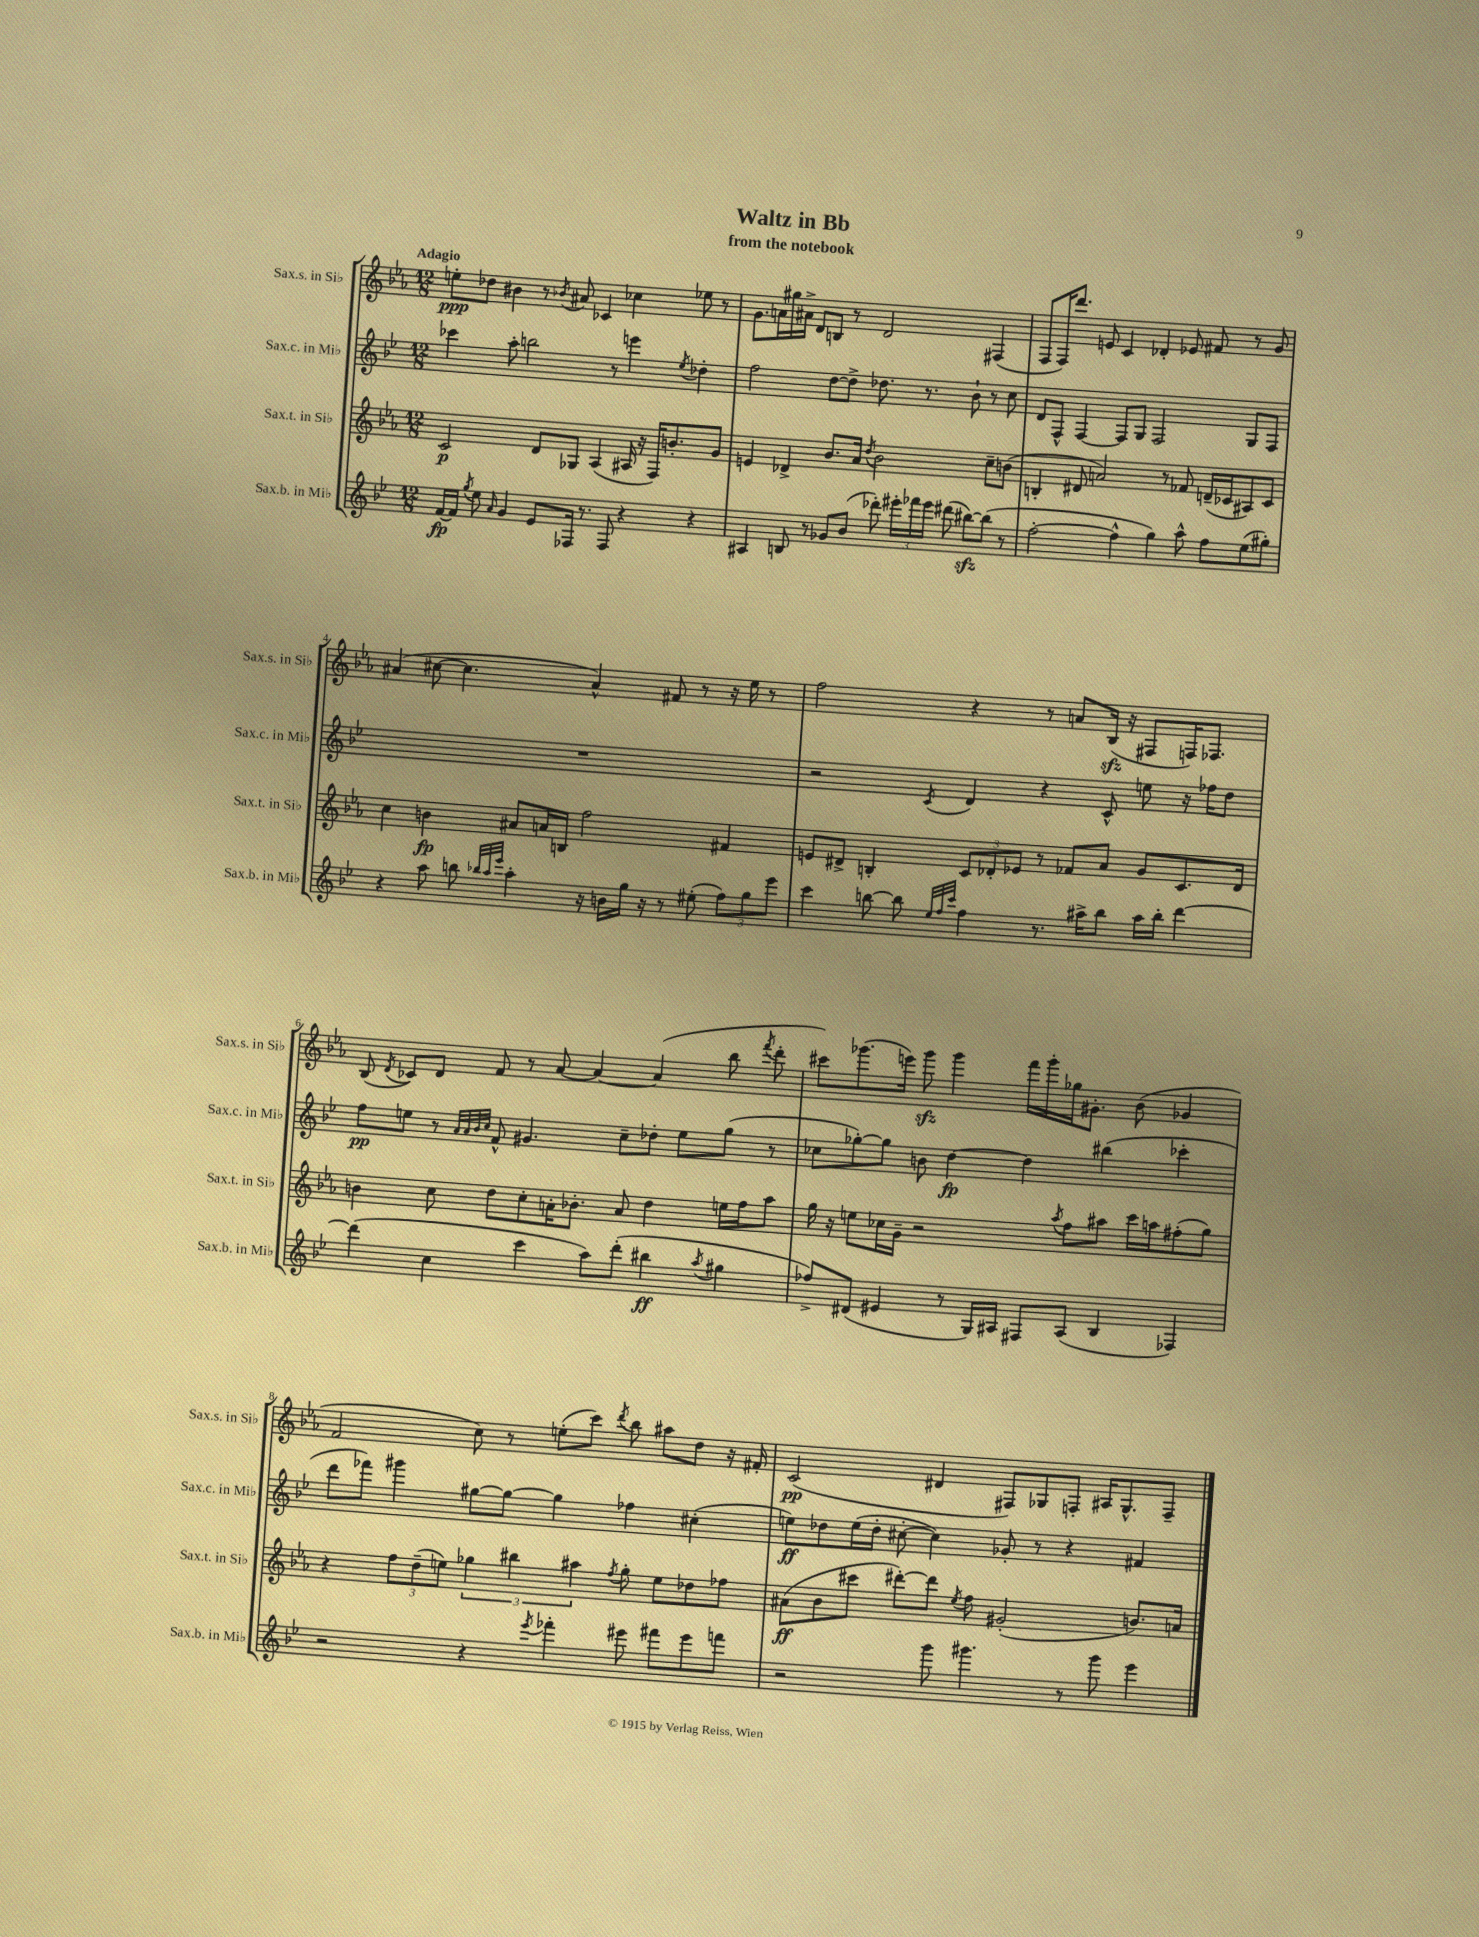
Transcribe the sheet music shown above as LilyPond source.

\header { title = "Waltz in Bb" subtitle = "from the notebook" }
<<
\new StaffGroup <<
\new Staff = "s0" \with { instrumentName = "Sax.s. in Sib" shortInstrumentName = "Sax.s. in Sib" } {
    \clef treble \key ees \major \numericTimeSignature \time 12/8 \tempo "Adagio"
    \autoBeamOff e''8[-.\ppp des''8] bis'4 r8 \acciaccatura { bes'8 } ais'8 ces'4 ces''4 ees''8 r8 |
    g'8.[ a'16 gis''16 ais'16]-> d'8[ b8] r8 d'2 fis4( |
    f8[ f16) d'''8.] e'8 c'4 des'4-. ees'8 fis'8 r8 g'8 |
    ais'4( cis''8~ cis''4. ais'4-^) fis'8 r8 r16 ees''16 r8 |
    f''2 r4 r8 a'8[ bes16]\sfz( r16 fis8[ f16) fes8.] |
    bes8( \acciaccatura { d'8 } ces'8[) d'8] f'8 r8 aes'8~ aes'4~ aes'4( bes''8 \acciaccatura { f'''8 } d'''8-. |
    cis'''8[) ges'''8.( e'''16]) ges'''8\sfz ges'''4 f'''16[ ges'''16-. ges''16 gis'8.]-. bes'8( ges'4 |
    f'2 c''8) r8 e''8[-.( c'''8]) \acciaccatura { d'''8 } bes''8 ais''8[ d''8] r16 fis'16-. |
    c'2\pp( dis'4 fis8[) ges8 f8]-. ais16[ ges8.-^ f8]-- \bar "|." |
}
\new Staff = "s1" \with { instrumentName = "Sax.c. in Mib" shortInstrumentName = "Sax.c. in Mib" } {
    \clef treble \key bes \major \numericTimeSignature \time 12/8
    \autoBeamOff ces'''4 a''8-. b''2 r8 e'''4 \acciaccatura { ees''8 } des''4-. |
    f''2 d''8[~ d''8]-> des''8. r8. bes'8-! r8 c''8 |
    d'8[ f8]-^ f4~ f8[ g8] f2 g8[ f8] |
    R1. |
    r2 \acciaccatura { c'8 } d'4 r4 c'8-^ e''8 r16 fes''16[ d''8] |
    f''8[\pp e''8] r8 \grace { a'32[ a'32 bes'32 c''32] } f'8-^ gis'4. c''8[-- des''8]-. e''8[ g''8]( r8 |
    ces''8[ ges''8~-.) ges''8] b'8 d''4~\fp d''4 bis''4( ces'''4-. |
    d'''8[ fes'''8]) gis'''4 gis''8[~ gis''8]~ gis''4 fes''4 cis''4-.( |
    e''8[\ff) des''8 e''16( des''16]-. cis''8~-. cis''4) ges'8-. r8 r4 fis'4 \bar "|." |
}
\new Staff = "s2" \with { instrumentName = "Sax.t. in Sib" shortInstrumentName = "Sax.t. in Sib" } {
    \clef treble \key ees \major \numericTimeSignature \time 12/8
    \autoBeamOff c'2\p d'8[ ges8] aes4( ais16 r16 f16[) b'8.-. g'8] |
    e'4 des'4-> bes'8.[ aes'16] \acciaccatura { d''8 } bes'2 c''8[-- b'8]( |
    b4-. dis'8 a'2) r8 fes'8 d'16[--( ces'16 ais8) ces'8] |
    c''4 b'4\fp ais'8[ a'16 b16] f''2 fis'4 |
    e'8[ dis'8]-> b4-. \tuplet 3/2 { c'8[ des'8-. ees'8] } r8 fes'8[ aes'8] g'8[ c'8. des'16] |
    b'4 c''8 d''8[ c''8-. a'16-. bes'8.]-. a'8 d''4 e''16[ f''16 aes''8] |
    g''16 r16 e''8[ ces''16 g'16]-- r2 \acciaccatura { aes''8 } f''8[ ais''8] c'''16[ a''16 fis''8-.( g''8]) |
    r4 \tuplet 3/2 { f''8[ d''8--( e''8]) } \tuplet 3/2 { ges''4 bis''4 ais''4 } \acciaccatura { f''8 } ges''8-. e''8[ des''8 fes''8] |
    ais'8[\ff( bes'8 cis'''8] dis'''8[~-.) dis'''8] \acciaccatura { ees''8 } f''8 gis'2-.( b'8.[) a'16] \bar "|." |
}
\new Staff = "s3" \with { instrumentName = "Sax.b. in Mib" shortInstrumentName = "Sax.b. in Mib" } {
    \clef treble \key bes \major \numericTimeSignature \time 12/8
    \autoBeamOff f'16[~\fp f'16] \acciaccatura { g''8 } ees''8 \grace { a'16 } g'4 ees'8[ fes16] r8. fes8 r4 r4 |
    ais4 b8 r8 ges'8[ bes'8]( des'''8-.) \tuplet 3/2 { eis'''16[-. fes'''16 eis'''16] } dis'''8( bis''8[~\sfz) bis''8]( r8 |
    f''2~-. f''4-^ g''4) a''8-^ f''8[ ees''8( gis''8]-.) |
    r4 a''8 b''8 \grace { bes''32[ a''32 ees'''32] } a''4-. r16 b'16[ g''16] r16 r8 eis''8-.( \tuplet 3/2 { f''8[) g''8 ees'''8] } |
    c'''4 b''8~ b''8 \grace { ees''32[ f''32 c'''32] } f''4 r8. ais''16[-> b''8] ais''16[ b''16]-. d'''4~ |
    d'''4( c''4 c'''4 a''8[) d'''8]-.( bis''4\ff \acciaccatura { a''8 } gis''4 |
    fes''8[->) dis'8]( eis'4 r8 g16[) ais16] fis8[ ais8]( bes4 fes4) |
    r2 r4 \acciaccatura { ees'''8 } fes'''4-. eis'''8 fis'''8[ eis'''8 f'''8] |
    r2 g'''8 gis'''4. r8 gis'''8 ees'''4 \bar "|." |
}
>>
>>
